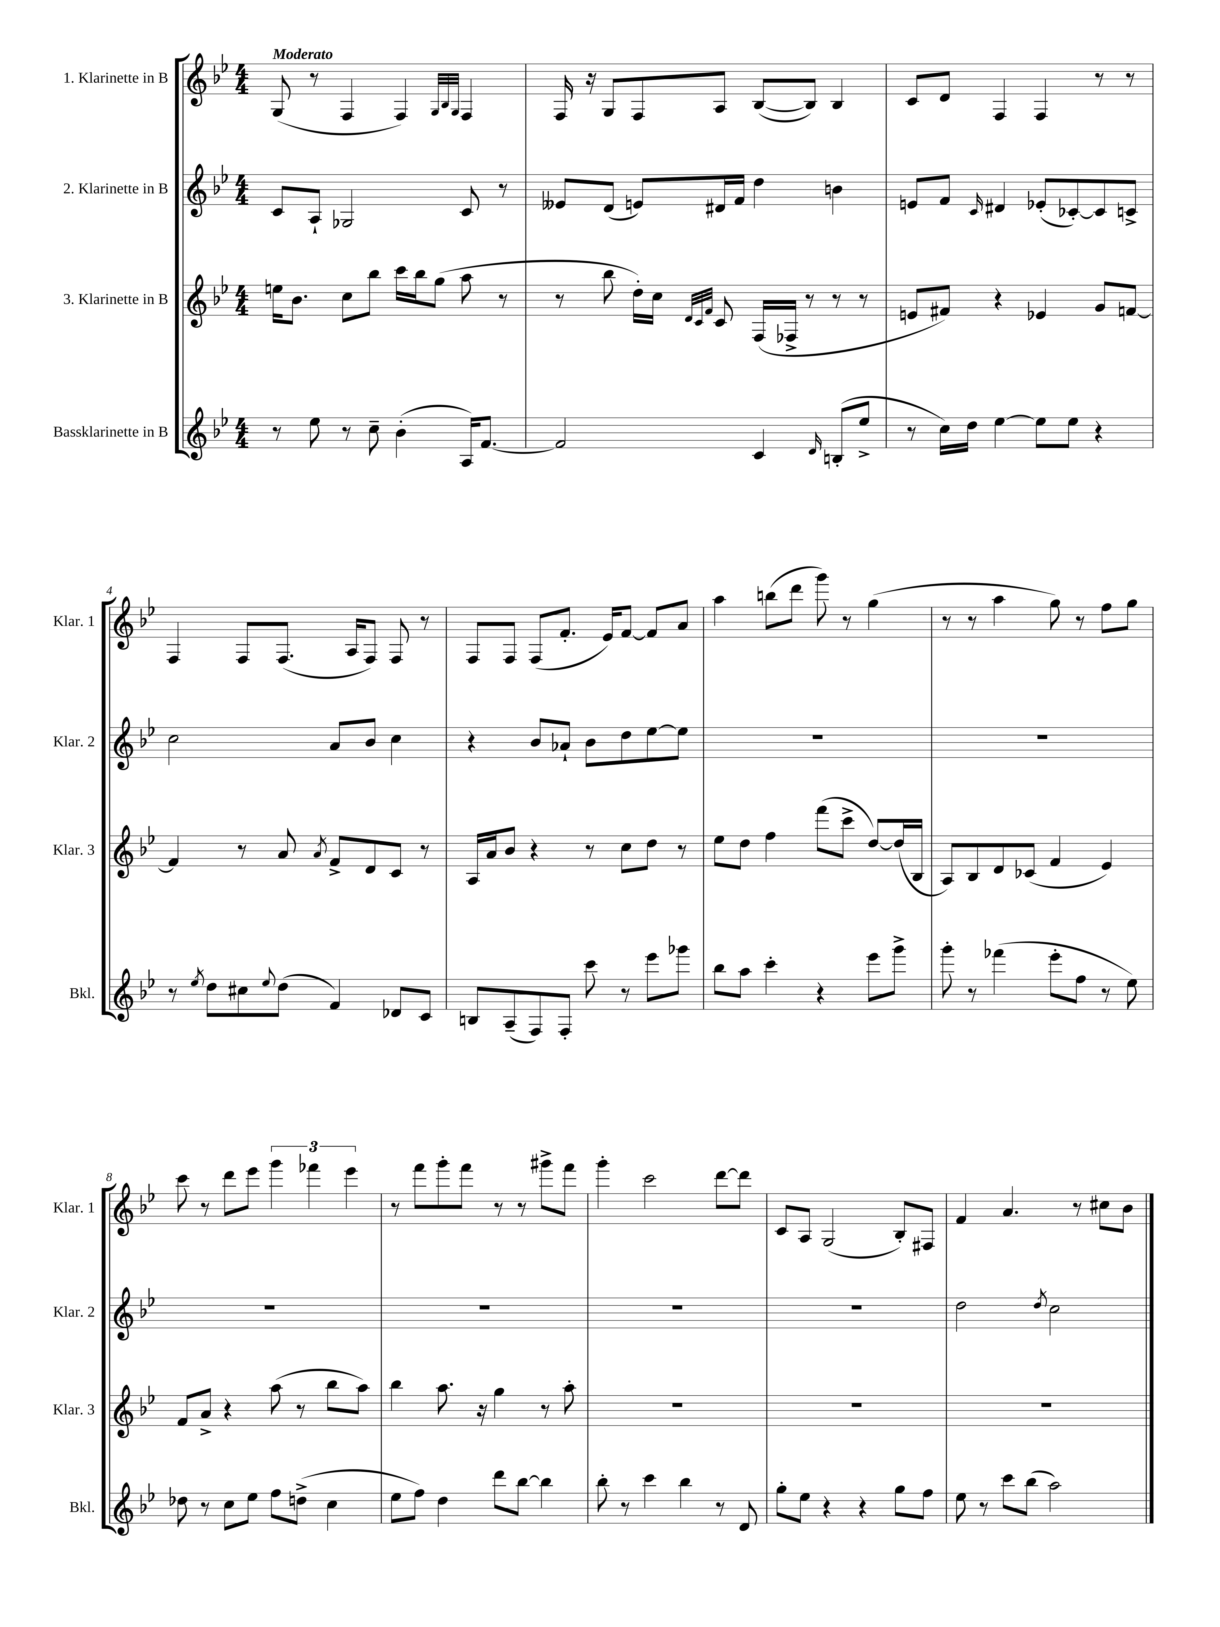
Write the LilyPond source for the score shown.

<<
\new StaffGroup <<
\new Staff = "s0" \with { instrumentName = "1. Klarinette in B" shortInstrumentName = "Klar. 1" } {
    \clef treble \key bes \major \numericTimeSignature \time 4/4 \tempo "Moderato"
    g8( r8 f4 f4) \grace { g32 bes32 g32 } f4 |
    f16 r16 g8 f8 a8 bes8~( bes8) bes4 |
    c'8 d'8 f4 f4 r8 r8 |
    f4 f8 f8.( a16 f8) f8 r8 |
    f8 f8 f8( f'8.-. ees'16) f'8~ f'8 a'8 |
    a''4 b''8( d'''8 g'''8) r8 g''4( |
    r8 r8 a''4 g''8) r8 f''8 g''8 |
    c'''8 r8 d'''8 ees'''8 \tuplet 3/2 { g'''4 fes'''4 ees'''4 } |
    r8 f'''8 g'''8-. f'''8 r8 r8 gis'''8-> f'''8 |
    g'''4-. c'''2 d'''8~ d'''8 |
    c'8 a8 g2( bes8-.) fis8 |
    f'4 a'4. r8 cis''8 bes'8 \bar "|." |
}
\new Staff = "s1" \with { instrumentName = "2. Klarinette in B" shortInstrumentName = "Klar. 2" } {
    \clef treble \key bes \major \numericTimeSignature \time 4/4
    c'8 a8-! ges2 c'8 r8 |
    eeses'8 d'8( e'8) dis'16 f'16 d''4 b'4 |
    e'8 f'8 \grace { c'16 } dis'4 ees'8-.( ces'8~-.) ces'8 c'8-> |
    c''2 a'8 bes'8 c''4 |
    r4 bes'8 aes'8-! bes'8 d''8 ees''8~ ees''8 |
    R1 |
    R1 |
    R1 |
    R1 |
    R1 |
    R1 |
    d''2 \acciaccatura { d''8 } c''2 \bar "|." |
}
\new Staff = "s2" \with { instrumentName = "3. Klarinette in B" shortInstrumentName = "Klar. 3" } {
    \clef treble \key bes \major \numericTimeSignature \time 4/4
    e''16 bes'8. c''8 bes''8 c'''16 bes''16 g''8( a''8 r8 |
    r8 bes''8 d''16-.) c''16 \grace { d'32 c'32 f'32 } c'8 f16( fes16-> r8 r8 r8 |
    e'8 fis'8) r4 ees'4 g'8 f'8~ |
    f'4 r8 a'8 \acciaccatura { a'8 } f'8-> d'8 c'8 r8 |
    a16 a'16 bes'8 r4 r8 c''8 d''8 r8 |
    ees''8 d''8 f''4 f'''8( c'''8-> d''8~) d''16( bes16 |
    a8) bes8 d'8 ces'8( f'4 ees'4) |
    f'8 a'8-> r4 a''8( r8 bes''8 a''8) |
    bes''4 a''8. r16 g''4 r8 a''8-. |
    R1 |
    R1 |
    R1 \bar "|." |
}
\new Staff = "s3" \with { instrumentName = "Bassklarinette in B" shortInstrumentName = "Bkl." } {
    \clef treble \key bes \major \numericTimeSignature \time 4/4
    r8 ees''8 r8 c''8-- bes'4-.( a16) f'8.~ |
    f'2 c'4 \grace { d'16 } b8-.( ees''8-> |
    r8 c''16) d''16 ees''4~ ees''8 ees''8 r4 |
    r8 \acciaccatura { ees''8 } d''8 cis''8 \appoggiatura { ees''8 } d''8( f'4) des'8 c'8 |
    b8 a8--( f8) f8-. c'''8 r8 ees'''8 ges'''8 |
    bes''8 a''8 c'''4-. r4 ees'''8 g'''8-> |
    g'''8-. r8 fes'''4( ees'''8-. f''8 r8 ees''8) |
    des''8 r8 c''8 ees''8 f''8 d''8->( c''4 |
    ees''8 f''8) d''4 d'''8 bes''8~ bes''4 |
    bes''8-. r8 c'''4 bes''4 r8 d'8 |
    g''8-. ees''8 r4 r4 g''8 f''8 |
    ees''8 r8 c'''8 bes''8( a''2) \bar "|." |
}
>>
>>
